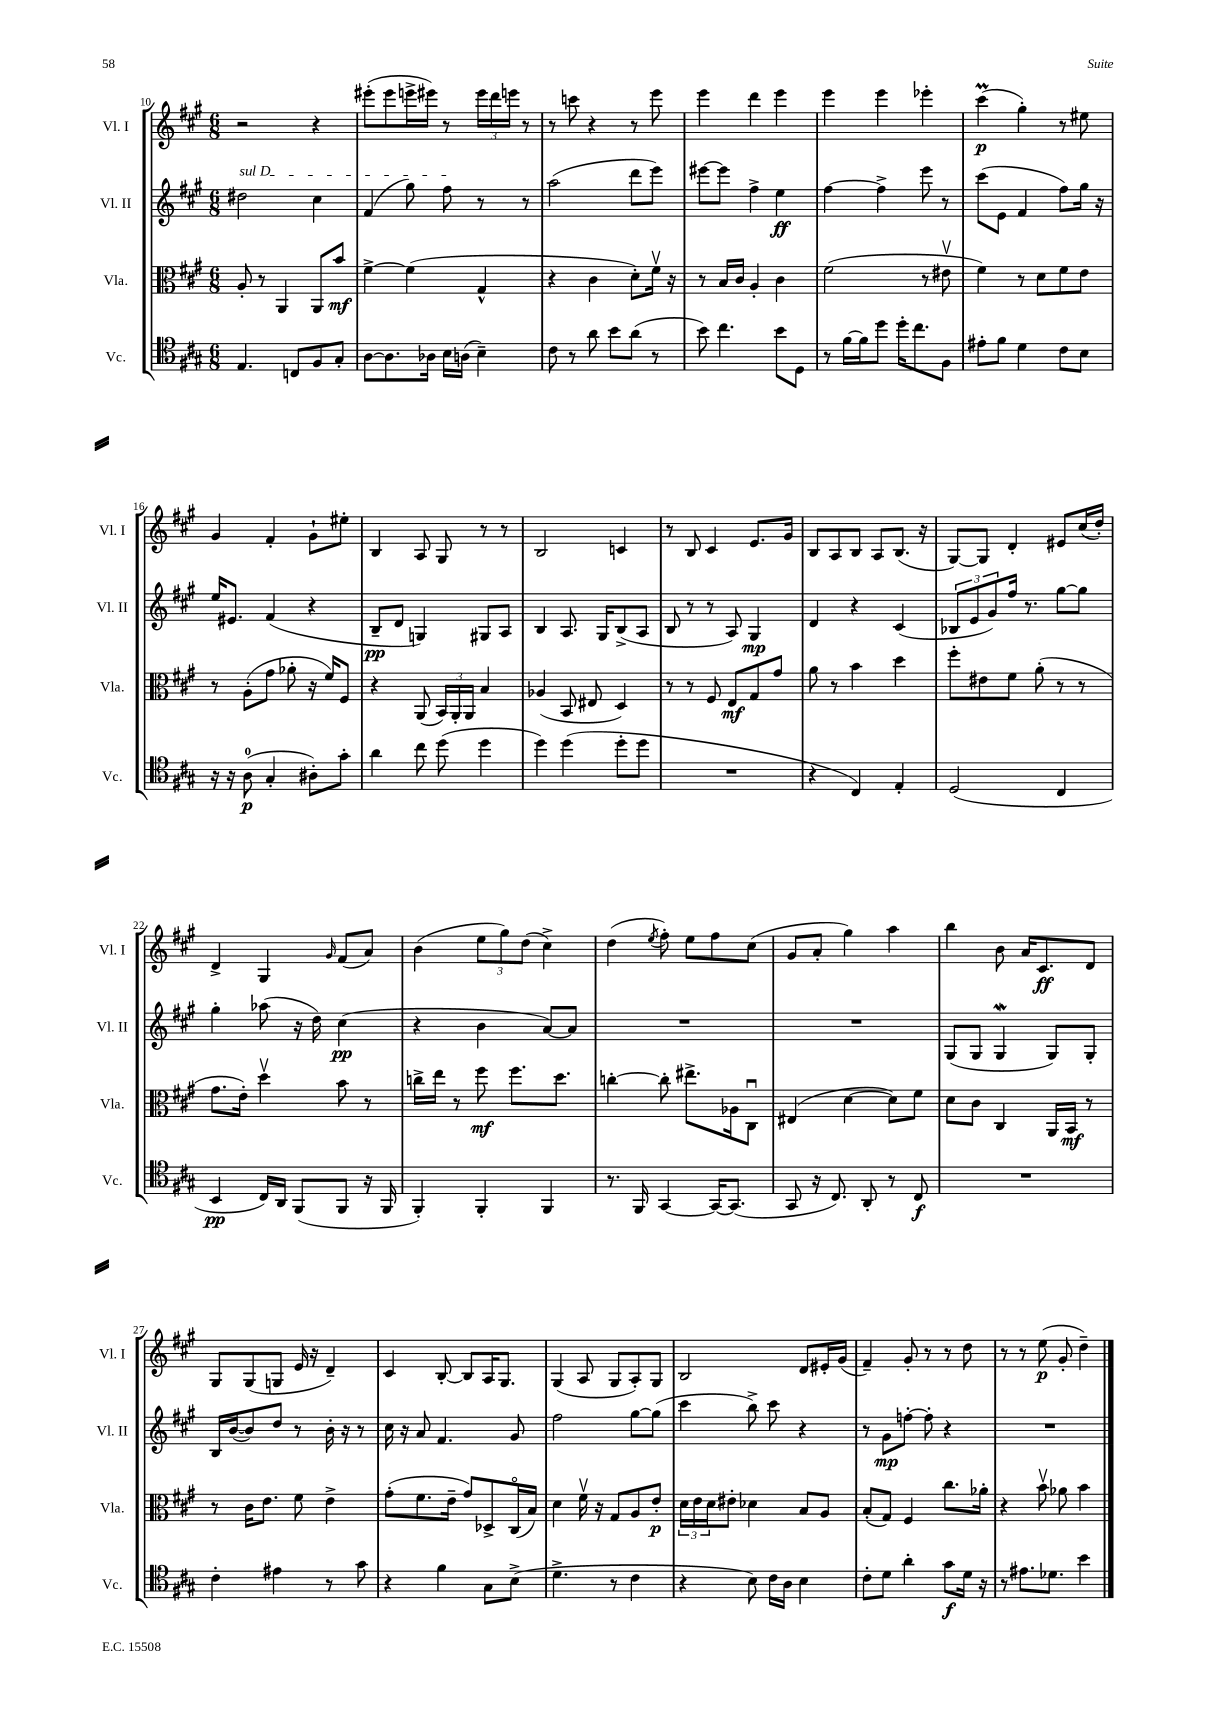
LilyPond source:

<<
\new StaffGroup <<
\new Staff = "s0" \with { instrumentName = "Vl. I" shortInstrumentName = "Vl. I" } {
    \clef treble \key a \major \numericTimeSignature \time 6/8
    r2 r4 |
    eis'''8-.( eis'''8 e'''16-> eis'''16) r8 \tuplet 3/2 { eis'''16 d'''16 e'''16 } r8 |
    r8 c'''8 r4 r8 e'''8 |
    e'''4 d'''4 e'''4 |
    e'''4 e'''4 ees'''4-. |
    cis'''4\prall\p( gis''4-.) r8 eis''8 |
    gis'4 fis'4-. gis'8-! eis''8-. |
    b4 a8 gis8 r8 r8 |
    b2 c'4 |
    r8 b8 cis'4 e'8. gis'16 |
    b8 a8 b8 a8 b8.( r16 |
    gis8~) gis8 d'4-. eis'8 cis''16( d''16-.) |
    d'4-> gis4 \grace { gis'16 } fis'8( a'8) |
    b'4( \tuplet 3/2 { e''8 gis''8) d''8( } cis''4->) |
    d''4( \acciaccatura { e''8 } fis''8-.) e''8 fis''8 cis''8( |
    gis'8 a'8-. gis''4) a''4 |
    b''4 b'8 a'16 cis'8.\ff d'8 |
    gis8 gis8( g8 e'16 r16 d'4--) |
    cis'4 b8~-. b8 a16 gis8. |
    gis4( a8 gis8 a8-.) gis8 |
    b2 d'8 eis'16-. gis'16( |
    fis'4--) gis'8-. r8 r8 d''8 |
    r8 r8 e''8\p( gis'8-. d''4--) \bar "|." |
}
\new Staff = "s1" \with { instrumentName = "Vl. II" shortInstrumentName = "Vl. II" } {
    \clef treble \key a \major \numericTimeSignature \time 6/8
    \once \override TextSpanner.bound-details.left.text = \markup { \italic "sul D" } dis''2\startTextSpan cis''4 |
    fis'4( gis''8) fis''8\stopTextSpan r8 r8 |
    a''2( d'''8 e'''8) |
    eis'''8~ eis'''8 fis''4-> e''4\ff |
    fis''4~ fis''4-> e'''8 r8 |
    cis'''8( e'8 fis'4 fis''8) gis''16 r16 |
    e''16 eis'8. fis'4( r4 |
    b8--\pp d'8 g4) gis8 a8 |
    b4 a8. gis16 b8->( a8 |
    b8 r8 r8 a8) gis4\mp |
    d'4 r4 cis'4( |
    \tuplet 3/2 { bes8 e'8 gis'8) } fis''16 r8. gis''8~ gis''8 |
    gis''4-. aes''8( r16 d''16) cis''4\pp( |
    r4 b'4 a'8~) a'8 |
    R2. |
    R2. |
    gis8( gis8 gis4\mordent gis8) gis8-. |
    b16 b'16~( b'8) d''8 r8 b'16-. r16 r8 |
    cis''16 r16 a'8 fis'4. gis'8 |
    fis''2 gis''8~ gis''8( |
    cis'''4 b''8->) cis'''8 r4 |
    r8 gis'8\mp f''8~-. f''8-. r4 |
    R2. \bar "|." |
}
\new Staff = "s2" \with { instrumentName = "Vla." shortInstrumentName = "Vla." } {
    \clef alto \key a \major \numericTimeSignature \time 6/8
    a8-. r8 a,4 a,8 b'8\mf |
    fis'4~-> fis'4( gis4-^ |
    r4 cis'4 d'8-.) fis'16\upbow r16 |
    r8 b16 cis'16 a4-. cis'4 |
    fis'2( r8 eis'8\upbow |
    fis'4) r8 d'8 fis'8 e'8 |
    r8 a8-.( gis'8 aes'8-. r16 fis'16) fis8 |
    r4 a,8( \tuplet 3/2 { b,16) a,16-. a,16 } b4 |
    aes4( b,8 eis8 d4) |
    r8 r8 fis8 e8\mf gis8 gis'8 |
    a'8 r8 b'4 d''4 |
    fis''8-. eis'8 fis'8 a'8-.( r8 r8 |
    gis'8. e'16-.) d''4\upbow b'8 r8 |
    c''16-> e''16 r8 fis''8\mf fis''8. d''8. |
    c''4~-. c''8-. eis''8.-> aes16 cis8\downbow |
    eis4( d'4~ d'8) fis'8 |
    d'8 cis'8 cis4 a,16 b,16\mf r8 |
    r8 cis'16 e'8. fis'8 e'4-> |
    gis'8-.( fis'8. e'16-- gis'8) des8-> cis16\flageolet( b16) |
    d'4 fis'16\upbow r16 gis8 a8 e'8-.\p |
    \tuplet 3/2 { d'16 e'16 d'16 } eis'8-. des'4 b8 a8 |
    b8-.( gis8) fis4 cis''8. aes'16-. |
    r4 b'8\upbow aes'8 b'4 \bar "|." |
}
\new Staff = "s3" \with { instrumentName = "Vc." shortInstrumentName = "Vc." } {
    \clef tenor \key a \major \numericTimeSignature \time 6/8
    e4. c8 fis8 gis8-. |
    a8~ a8. aes16 b16 a16( b4--) |
    cis'8 r8 a'8 b'8 a'8( r8 |
    b'8) cis''4. b'8 d8 |
    r8 fis'16~ fis'16 d''8 d''16-. cis''8. fis8 |
    eis'8-. fis'8 d'4 cis'8 b8 |
    r16 r16 a8-0\p( gis4-. ais8-.) gis'8-. |
    a'4 cis''8 d''8( d''4 |
    d''4) d''4( d''8-. d''8 |
    R2. |
    r4 cis4) e4-. |
    d2( cis4 |
    b,4\pp cis16) a,16 fis,8( fis,8 r16 fis,16 |
    fis,4-.) fis,4-. fis,4 |
    r8. fis,16 gis,4~ gis,16~ gis,8.( |
    gis,8 r16 cis8.) a,8-. r8 cis8\f |
    R2. |
    cis'4-. eis'4 r8 gis'8 |
    r4 fis'4 gis8 b8->( |
    d'4.-> r8 cis'4 |
    r4 b8) cis'16 a16 b4 |
    cis'8-. d'8 a'4-. gis'8\f d'16 r16 |
    r8 eis'8. des'8. b'4 \bar "|." |
}
>>
>>
\layout { \context { \Score currentBarNumber = #10 } }
